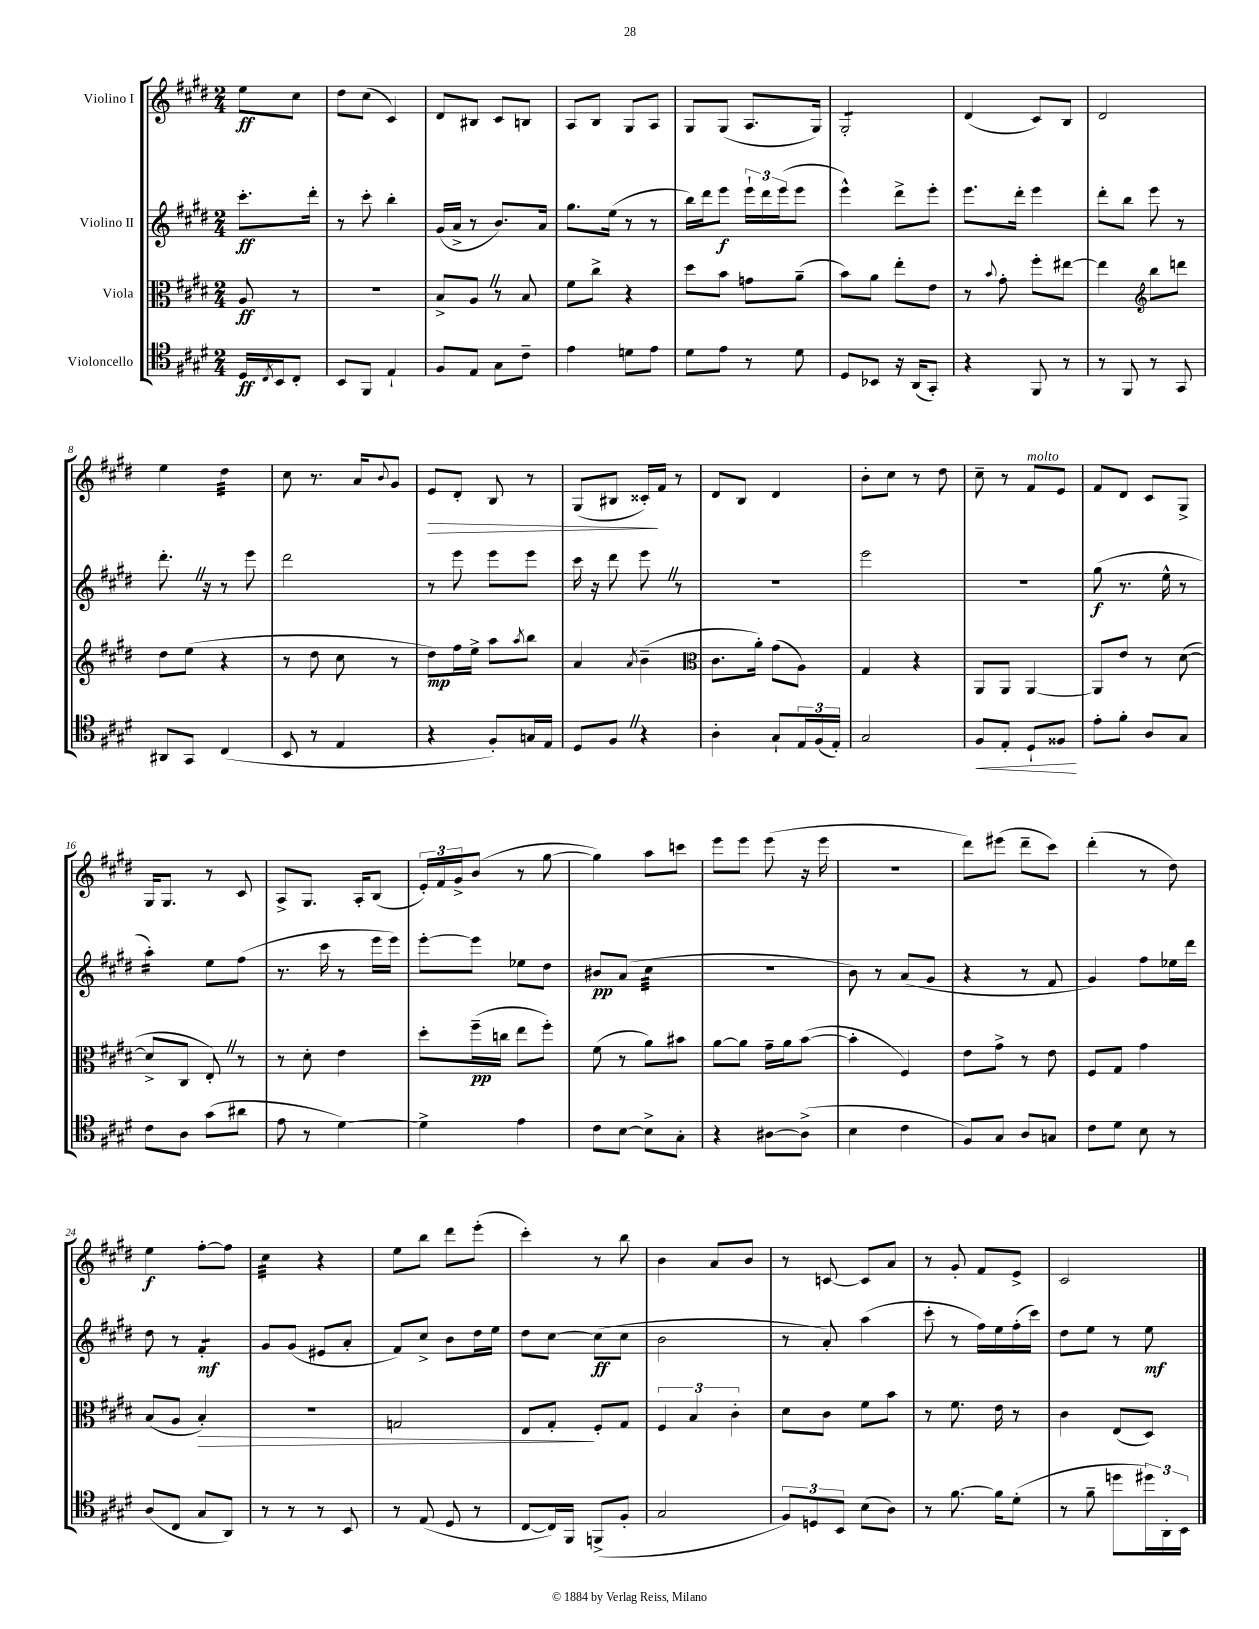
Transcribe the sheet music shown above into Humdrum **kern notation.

**kern	**kern	**kern	**kern
*staff4	*staff3	*staff2	*staff1
*clefC4	*clefC3	*clefG2	*clefG2
*k[f#c#g#d#]	*k[f#c#g#d#]	*k[f#c#g#d#]	*k[f#c#g#d#]
*M2/4	*M2/4	*M2/4	*M2/4
16D#	8A	8.ccc#'	8ee
8qC#	.	.	.
16BB	.	.	.
8C#'	8r	.	8cc#
.	.	16ddd#'	.
=	=	=	=
8BB	2r	8r	8dd#
8FF#	.	8ccc#'	(8cc#
4E`	.	4bb'	4c#)
=	=	=	=
8F#	8B^	(16g#	8d#
.	.	16a^	.
8E	8A	8r	8B#
8G#	8r	8.b)	8c#
8c#~	8B	.	8B
.	.	16a	.
=	=	=	=
4e	8f#	8.gg#	8A
.	8cc#^	.	8B
.	.	(16ee	.
8d	4r	8r	8G#
8e	.	8r	8A
=	=	=	=
8d#	8dd#	16bb)	8G#
.	.	16ddd#	.
8e	8b	8eee	(8G#
8r	8g	24eee`	8.A
.	.	24ddd#	.
.	.	(24eee	.
8d#	(8a~	8eee	.
.	.	.	16G#)
=	=	=	=
8D#	8b)	4eee^^)	2G#'
8BB-	8a	.	.
16r	8ee'	8ddd#^	.
(16AA	.	.	.
8GG#')	8e	8eee'	.
=	=	=	=
4r	8r	8.eee	(4d#
.	8qqb	.	.
.	8g#'	.	.
.	.	16ddd#'	.
8FF#	8ff#'	4eee	8c#)
8r	[8ee#	.	8B
=	=	=	=
8r	4ee#]	8ddd#'	2d#
8FF#	.	8bb	.
*	*clefG2	*	*
8r	8bb	8eee	.
8GG#	8ddd	8r	.
=	=	=	=
8AA#	8dd#	8.ddd#'	4ee
8GG#	(8ee	.	.
.	.	16r	.
(4C#	4r	8r	4dd#
.	.	8eee	.
=	=	=	=
8BB	8r	2ddd#	8cc#
8r	8dd#	.	8.r
4E	8cc#	.	.
.	.	.	16a
.	.	.	8qqb
.	8r	.	8g#
=	=	=	=
4r	8dd#)	8r	8e
.	16ff#	8eee	8d#'
.	16ee^	.	.
8F#')	8aa	8eee	8B
.	8qaa	.	.
16G	8bb	8eee	8r
16E	.	.	.
=	=	=	=
8D#	4a	16ccc#	(8G#
.	.	16r	.
8F#	.	8ddd#	8B#
.	8qa	.	.
4r	(4b~	8eee	16c##')
.	.	.	16f#
.	.	8r	8r
=	=	=	=
*	*clefC3	*	*
4A'	8.c#	2r	8d#
.	.	.	8B
.	16a')	.	.
8G#`	(8g#	.	4d#
24E	8A)	.	.
(24F#	.	.	.
24E')	.	.	.
=	=	=	=
2G#	4G#	2eee	8b'
.	.	.	8cc#
.	4r	.	8r
.	.	.	8dd#
=	=	=	=
8F#	8AA	2r	8cc#~
8E'	8AA	.	8r
8D#`	[4AA	.	8f#
8F##	.	.	8e
=	=	=	=
8e'	8AA]	(8gg#	8f#
8f#'	8e	8.r	8d#
8A	8r	.	8c#
.	.	16ee^^	.
8G#	([8d#	8r	8G#^
=	=	=	=
8c#	8d#^]	4aa')	16G#
.	.	.	8.G#
8A	8C#	.	.
(8g#	8E')	8ee	8r
8a#	8r	(8ff#	8c#
=	=	=	=
8e	8r	8.r	8A^
8r	8d#'	.	8.G#
.	.	16ccc#	.
[4d#)	4e	8r	.
.	.	.	16A'
.	.	16eee	(8B
.	.	16eee)	.
=	=	=	=
4d#^]	8dd#'	[8eee'	24e')
.	.	.	24f#
.	.	.	24g#^
.	(16ff#~	8eee]	(8b
.	16cc	.	.
4e	8ee	8ee-	8r
.	8ff#')	8dd#	[8gg#
=	=	=	=
8c#	(8f#	8b#	4gg#])
[8B	8r	(8a	.
8B^]	8a)	4cc#	8aa
8G#'	8b#	.	8ccc
=	=	=	=
4r	[8a	2r	8eee
.	8a]	.	8eee
[8A#	16g#~	.	(8eee
.	16a	.	.
(8A#^]	([8b	.	16r
.	.	.	16eee
=	=	=	=
4B	4b']	8b)	2r
.	.	8r	.
4c#	4F#)	(8a	.
.	.	8g#	.
=	=	=	=
8F#)	8e	4r	8ddd#)
8G#	8g#^	.	(8eee#
8A	8r	8r	8ddd#~
8G	8e	8f#	8ccc#)
=	=	=	=
8c#	8F#	4g#)	(4ddd#'
8d#	8G#	.	.
8B	4g#	8ff#	8r
8r	.	16ee-	8dd#)
.	.	16ddd#	.
=	=	=	=
(8A	(8B	8dd#	4ee
8C#	8A	8r	.
8G#	4B')	4f#'	[8ff#'
8AA)	.	.	8ff#]
=	=	=	=
8r	2r	8g#	4cc#
8r	.	(8g#	.
8r	.	8e#	4r
8BB	.	8a'	.
=	=	=	=
8r	2G	8f#)	8ee
(8E	.	8cc#^	8bb
8D#	.	8b	8ddd#
8r	.	16dd#	(8eee'
.	.	16ee	.
=	=	=	=
[8C#	8E	8dd#	4ccc#')
16C#])	8G#'	[8cc#	.
16FF#	.	.	.
(8FF^	8F#'	(8cc#]	8r
8F#'	8G#	8cc#	8bb
=	=	=	=
2G#	6F#	2b	4b
.	6B	.	.
.	.	.	8a
.	6c#'	.	.
.	.	.	8b
=	=	=	=
12F#)	8d#	8r	8r
12D	.	.	.
.	8c#	8a')	[8c
12BB	.	.	.
(8B	8f#	(4aa	8c]
8A)	8b	.	8a
=	=	=	=
8r	8r	8ccc#'	8r
[8.f#	8.f#	8r	8g#'
.	.	16ff#)	8f#
16f#]	16e	16ee	.
(8d#'	8r	(16ff#'	8e^
.	.	16ccc#)	.
=	=	=	=
8r	4c#	8dd#	2c#
8f#~	.	8ee	.
8dd	(8E	8r	.
24dd#)	8D#)	8ee	.
24AA'	.	.	.
24BB	.	.	.
==	==	==	==
*-	*-	*-	*-
